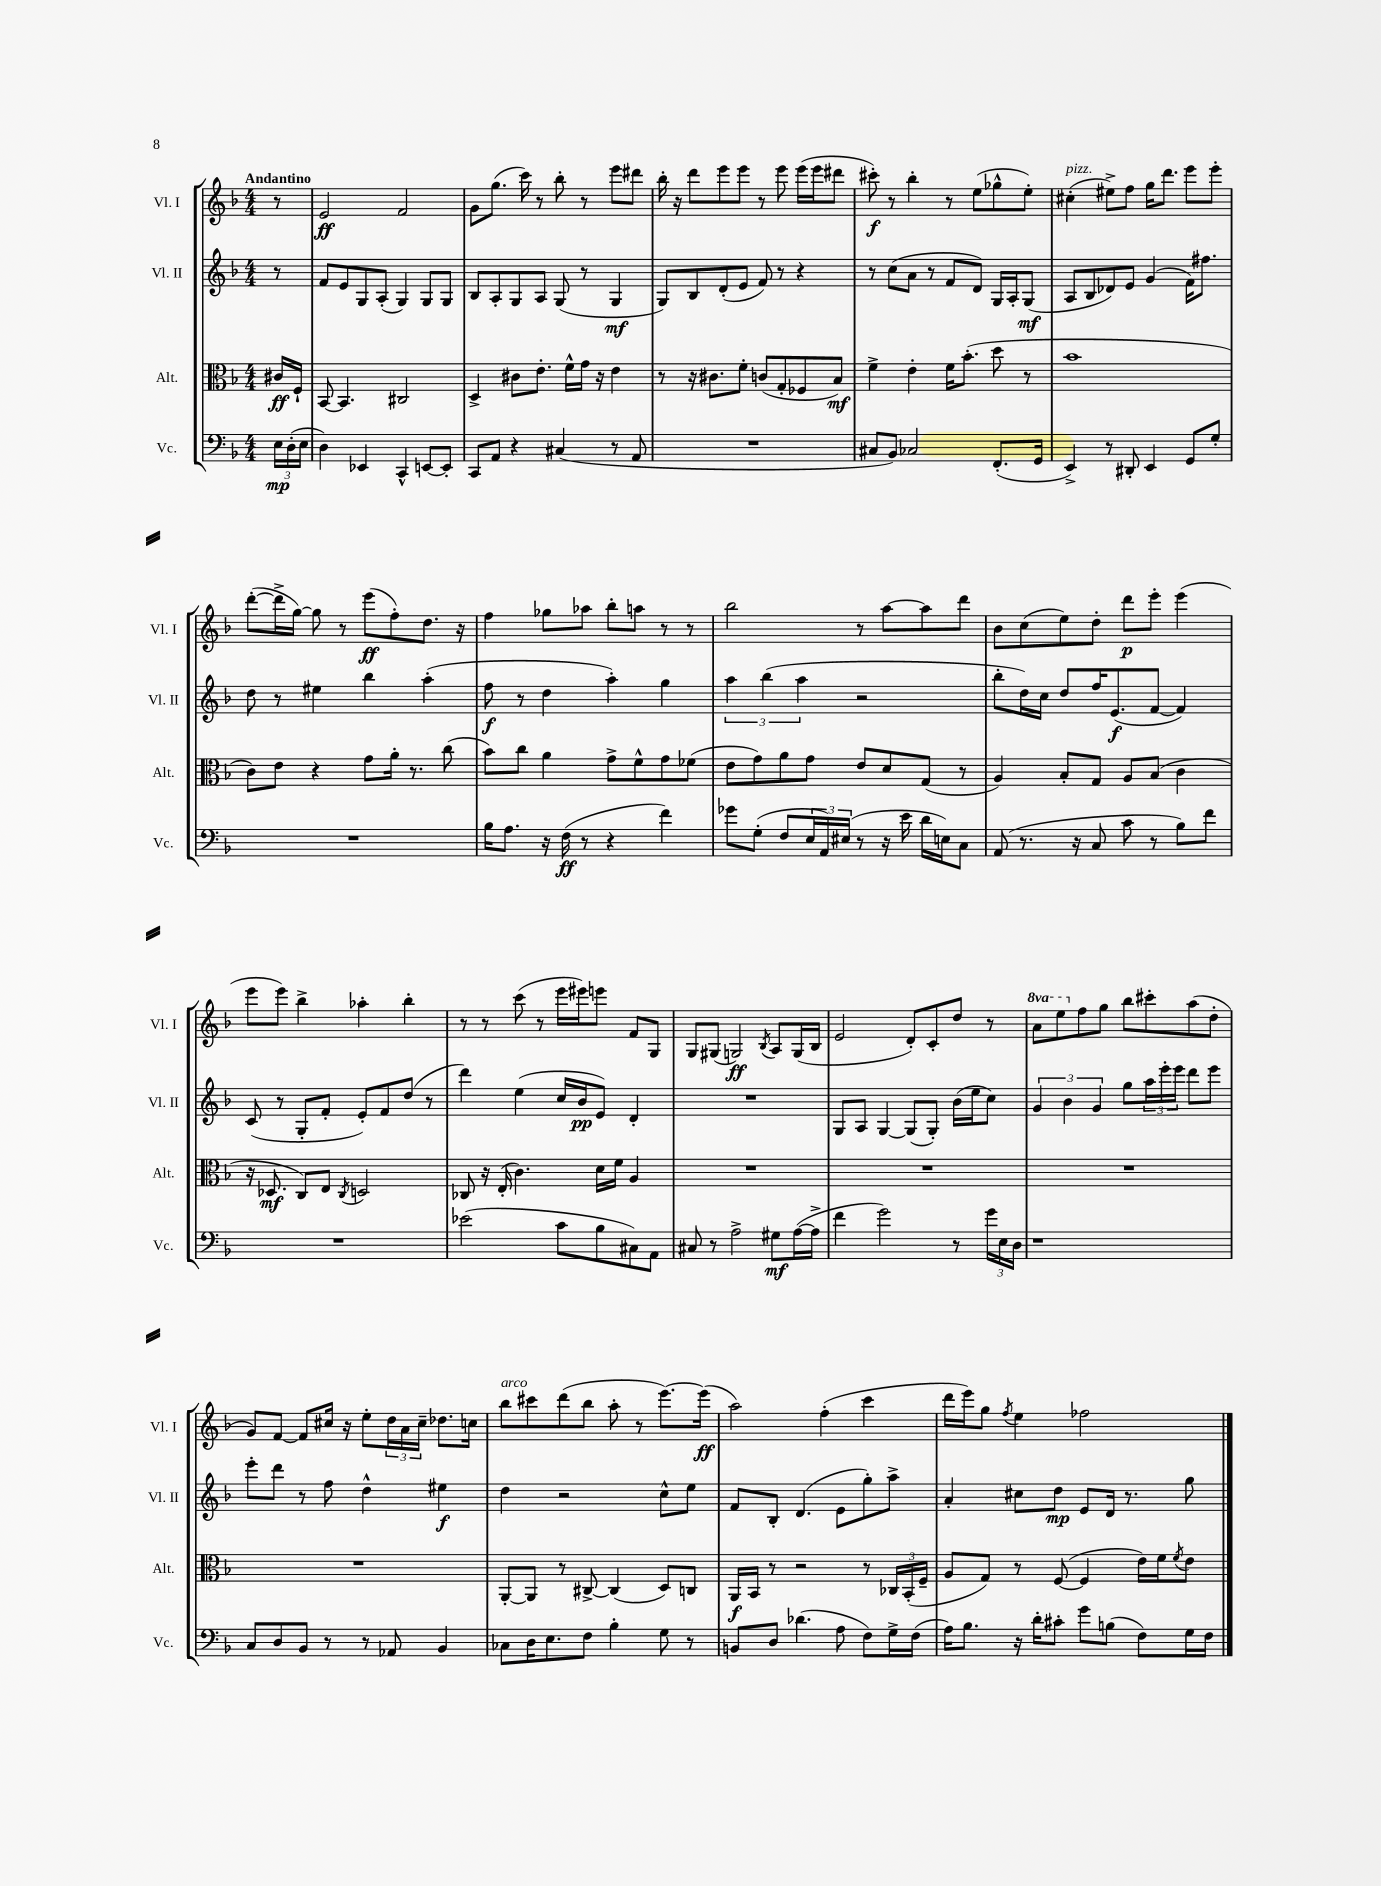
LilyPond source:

<<
\new StaffGroup <<
\new Staff = "s0" \with { instrumentName = "Vl. I" shortInstrumentName = "Vl. I" } {
    \clef treble \key f \major \numericTimeSignature \time 4/4 \set Staff.ottavationMarkups = #ottavation-simple-ordinals \partial 8 \tempo "Andantino"
    r8 |
    e'2\ff f'2 |
    g'8 g''8.( c'''16) r8 bes''8-. r8 e'''8 dis'''8 |
    bes''16-. r16 d'''8 e'''8 e'''8 r8 e'''8 e'''16( e'''16 dis'''8 |
    cis'''8-.\f) r8 bes''4-. r8 e''8( ges''8-^ e''8-.) |
    cis''4-.^\markup { \italic "pizz." }( eis''8->) f''8 g''16 d'''8. e'''8 e'''8-. |
    d'''8~-.( d'''16-> g''16~) g''8 r8 e'''8\ff( f''8-.) d''8. r16 |
    f''4 ges''8 aes''8 bes''8-. a''8 r8 r8 |
    bes''2 r8 a''8~ a''8 d'''8 |
    bes'8 c''8( e''8) d''8-. d'''8\p e'''8-. e'''4( |
    e'''8 e'''8) bes''4-> aes''4-. bes''4-. |
    r8 r8 c'''8( r8 e'''16 eis'''16) e'''8 f'8 g8 |
    g8 gis8( g2\ff) \acciaccatura { bes8 } a8 g16( bes16 |
    e'2 d'8-.) c'8-. d''8 r8 |
    \ottava #1 a''8 e'''8 \ottava #0 f''8 g''8 bes''8 cis'''8-. a''8( d''8-. |
    g'8) f'8~ f'8 cis''16 r16 e''8-. \tuplet 3/2 { d''16 a'16 cis''16-- } des''8. c''16 |
    bes''8^\markup { \italic "arco" } cis'''8 d'''8( bes''8 a''8-. r8 e'''8.~) e'''16\ff( |
    a''2) f''4-.( c'''4 |
    d'''16 e'''16) g''8 \acciaccatura { f''8 } e''4 fes''2 \bar "|." |
}
\new Staff = "s1" \with { instrumentName = "Vl. II" shortInstrumentName = "Vl. II" } {
    \clef treble \key f \major \numericTimeSignature \time 4/4 \partial 8
    r8 |
    f'8 e'8 g8 a8-.( g4) g8 g8 |
    bes8 a8-. g8 a8 g8( r8 g4\mf |
    g8) bes8 d'8-.( e'8 f'8) r8 r4 |
    r8 c''8( a'8 r8 f'8 d'8) g16 a16-. g8\mf( |
    a8 bes8 des'8) e'8 g'4( f'16) fis''8. |
    d''8 r8 eis''4 bes''4 a''4-.( |
    f''8\f r8 d''4 a''4-.) g''4 |
    \tuplet 3/2 { a''4 bes''4( a''4 } r2 |
    bes''8-. d''16) c''16 d''8 f''16 e'8.\f( f'8~ f'4) |
    c'8( r8 g8-. f'8-. e'8-.) f'8 d''8( r8 |
    d'''4) e''4( c''16 bes'16\pp e'8) d'4-. |
    R1 |
    g8 a8 g4~ g8( g8-.) bes'16( e''16 c''8) |
    \tuplet 3/2 { g'4 bes'4 g'4 } g''8 \tuplet 3/2 { a''16 e'''16-. e'''16 } d'''8 e'''8 |
    e'''8-. d'''8 r8 f''8 d''4-^ eis''4\f |
    d''4 r2 c''8-^ e''8 |
    f'8 bes8-. d'4.( e'8 g''8-.) a''8-> |
    a'4-. cis''8 d''8\mp e'8 d'16 r8. g''8 \bar "|." |
}
\new Staff = "s2" \with { instrumentName = "Alt." shortInstrumentName = "Alt." } {
    \clef alto \key f \major \numericTimeSignature \time 4/4 \partial 8
    cis'16\ff f16-! |
    bes,8~ bes,4. cis2 |
    d4-> cis'8 e'8.-. f'16-^ g'16 r16 e'4 |
    r8 r16 cis'8. f'8-. c'8( g8-. fes8 bes8\mf) |
    f'4-> e'4-. f'16 bes'8.-.( d''8 r8 |
    bes'1 |
    c'8) e'8 r4 g'8 a'16-. r8. c''8( |
    bes'8) c''8 a'4 g'8-> f'8-^ g'8 fes'8( |
    e'8 g'8) a'8 g'8 e'8 d'8 g8( r8 |
    a4) bes8-. g8 a8 bes8( c'4 |
    r16 des8.\mf c8) e8 \acciaccatura { c8 } d2 |
    ces8 r16 e16-.( c'4.) d'16 f'16 a4 |
    R1 |
    R1 |
    R1 |
    R1 |
    a,8~-. a,8 r8 cis8~-> cis4( d8) c8 |
    a,16\f bes,16 r8 r2 r8 \tuplet 3/2 { ces16 bes,16-.( f16-- } |
    a8 g8) r8 f8~( f4 e'16) f'16 \acciaccatura { f'8 } e'8 \bar "|." |
}
\new Staff = "s3" \with { instrumentName = "Vc." shortInstrumentName = "Vc." } {
    \clef bass \key f \major \numericTimeSignature \time 4/4 \partial 8
    \tuplet 3/2 { e16\mp d16-.( e16 } |
    d4) ees,4 c,4-^ e,8~ e,8-. |
    c,8 a,8 r4 cis4( r8 a,8 |
    R1 |
    cis8 bes,8) ces2 f,8.-.( g,16 |
    e,4->) r8 dis,8-. e,4 g,8 g8-. |
    R1 |
    bes16 a8. r16 f16\ff( r8 r4 f'4) |
    ges'8 g8-.( f8 \tuplet 3/2 { e16 a,16) eis16( } r8 r16 e'16 d'16 e16) c8 |
    a,8( r8. r16 c8 c'8 r8 bes8) f'8 |
    R1 |
    ees'2( c'8 bes8 cis8) a,8 |
    cis8 r8 a2-> gis8\mf a16~( a16-> |
    f'4 g'2) r8 \tuplet 3/2 { g'16 e16 d16 } |
    r1 |
    c8 d8 bes,8 r8 r8 aes,8 bes,4 |
    ces8 d16 e8. f8 bes4-. g8 r8 |
    b,8 d8 des'4.( a8 f8) g16-> f16( |
    a16) bes8. r16 d'16-. cis'8-. g'8 b8( f8) g16 f16 \bar "|." |
}
>>
>>
\layout { \context { \Score \remove "Bar_number_engraver" } }
